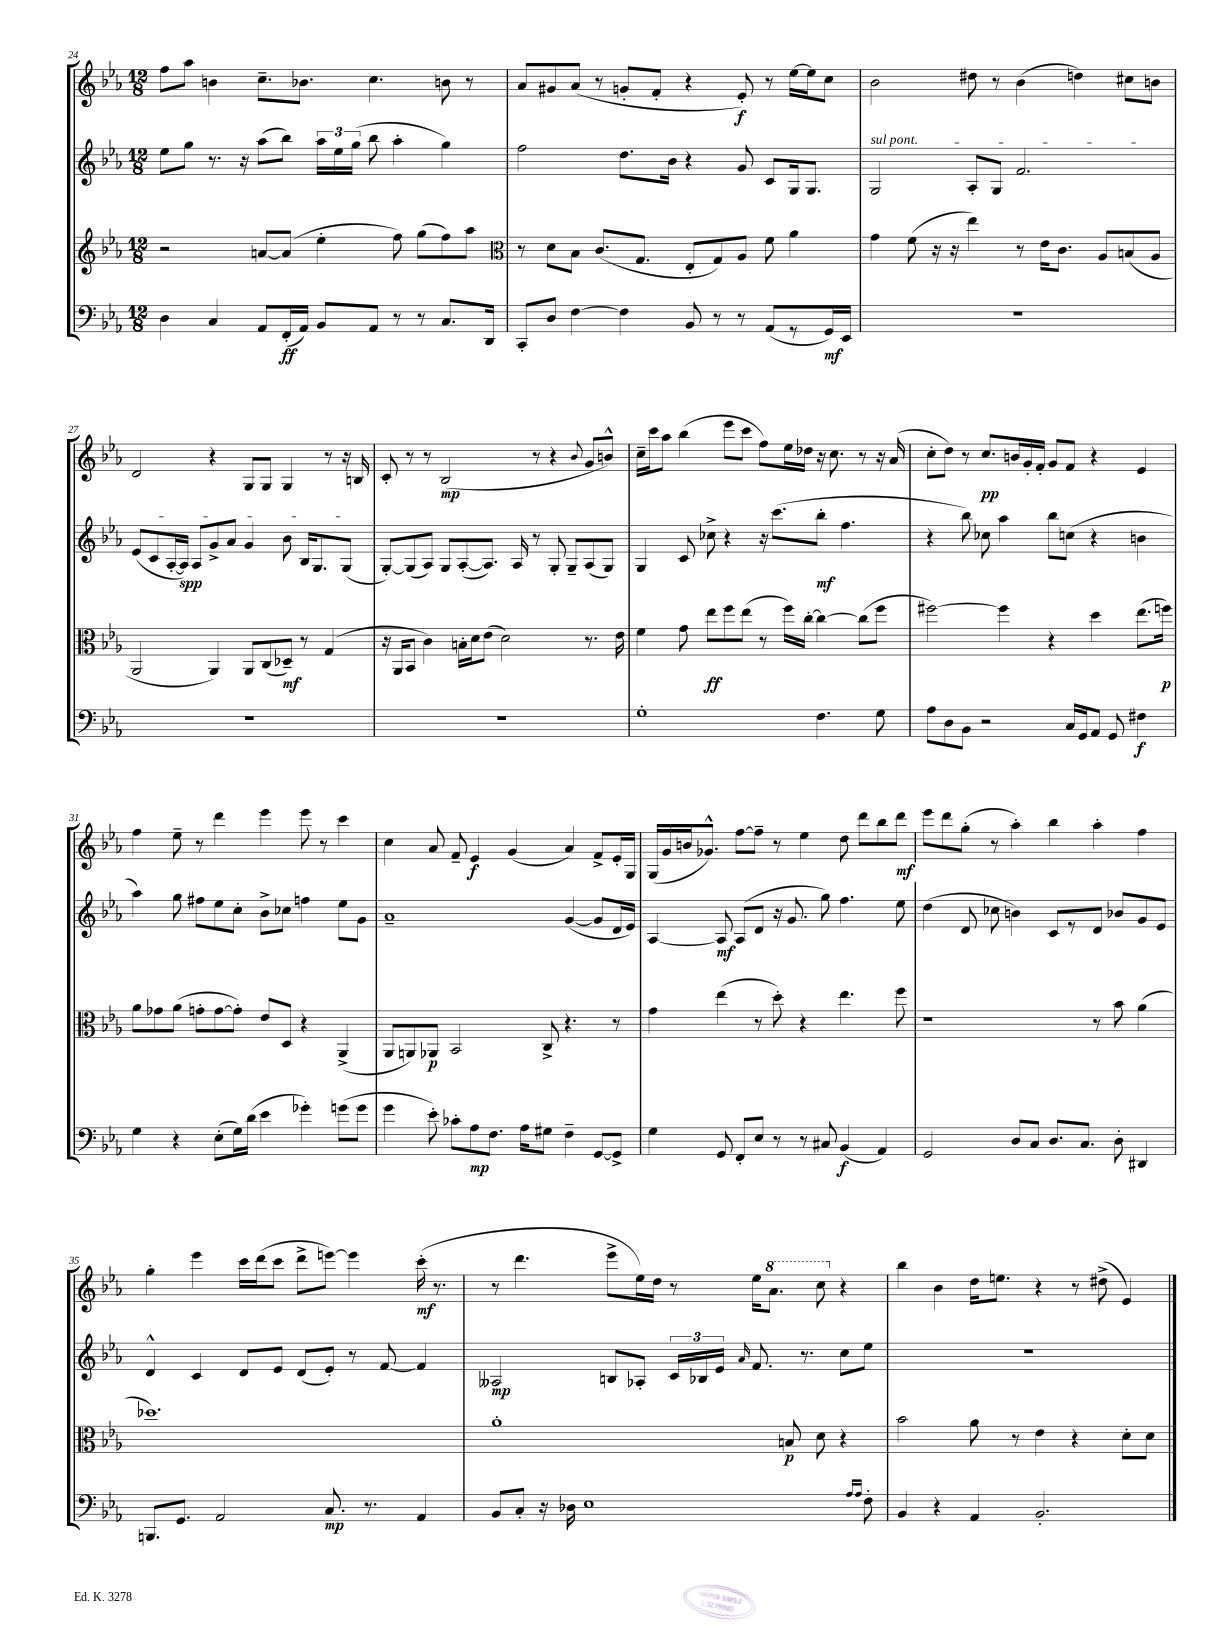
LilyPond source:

<<
\new StaffGroup <<
\new Staff = "s0" {
    \clef treble \key ees \major \numericTimeSignature \time 12/8
    \autoBeamOff f''8[ aes''8] b'4 c''8.[-- bes'8.] c''4. b'8 r8 |
    aes'8[ gis'8 aes'8]( r8 g'8[-. f'8]-. r4 ees'8-.\f) r8 ees''16[~ ees''16 c''8] |
    bes'2 dis''8 r8 bes'4( d''4) cis''8[ b'8] |
    d'2 r4 g8[ g8] g4 r8 r16 b16 |
    c'8-. r8 r8 bes2\mp( r8 r4 \appoggiatura { bes'8 } g'8[ b'8]-^) |
    c''16[-- c'''16 aes''8] bes''4( ees'''8[ c'''8] f''8[) ees''16 des''16] r16 c''8. r8 r16 aes'16( |
    c''8[-. d''8]) r8 c''8.[\pp b'16 g'16-. f'16]-. g'8[ f'8] r4 ees'4 |
    f''4 ees''8-- r8 d'''4 ees'''4 ees'''8 r8 c'''4 |
    c''4 aes'8 f'8-- ees'4\f g'4( aes'4) f'8[-> ees'16-. g16] |
    g16[( g'16 b'16 ges'8.]-^) f''8[~ f''8]-- r8 ees''4 d''8 d'''8[ bes''8 d'''8]\mf |
    ees'''8[ d'''8 g''8]-.( r8 aes''4-.) bes''4 aes''4-. f''4 |
    g''4-. ees'''4 c'''16[ d'''16( c'''8] d'''8[-> e'''8]~) e'''4 c'''16-.\mf( r8. |
    r8 d'''4. ees'''8[-> ees''16) d''16] r8 ees''16[ \ottava #1 aes''8.] c'''8 \ottava #0 r4 |
    bes''4 bes'4 d''16[ e''8.] r4 r8 dis''8->( ees'4) \bar "|." |
}
\new Staff = "s1" {
    \clef treble \key ees \major \numericTimeSignature \time 12/8
    \autoBeamOff ees''8[ g''8] r8. r16 aes''8[( bes''8]) \tuplet 3/2 { aes''16[ ees''16 g''16]( } bes''8 aes''4-. g''4) |
    f''2 d''8.[ bes'16] r4 g'8 c'8[ g16 g8.] |
    \once \override TextSpanner.bound-details.left.text = \markup { \italic "sul pont." } g2\startTextSpan aes8[-. g8] f'2. |
    ees'8[( c'8 aes16~-. aes16]\spp) aes8[ g'8-> aes'8] g'4 bes'8 bes16[ g8. g8]\stopTextSpan( |
    g8[~-.) g8( aes8]) g8[ aes8~-.( aes8.]) aes16 r8 g8-. g8[-- aes8( g8]) |
    g4 c'8 ces''8-> r4 r16 c'''8.[( bes''8]-.\mf f''4. |
    r4 bes''8) ces''8 aes''4 bes''8[ c''8]( r4 b'4 |
    aes''4) g''8 fis''8[ ees''8 c''8]-. bes'8[-> ces''8] f''4 ees''8[ g'8] |
    aes'1-- g'4~( g'8[ d'16 ees'16]) |
    aes4~ aes8\mf aes8[( d'8] r16 g'8. g''8) f''4. ees''8 |
    d''4( d'8 ces''8 b'4) c'8[ r8 d'8] bes'8[ g'8 ees'8] |
    d'4-^ c'4 d'8[ ees'8] d'8[( ees'8]-.) r8 f'8~ f'4 |
    aeses2\mp b8[ aes8]-. \tuplet 3/2 { c'16[ bes16 ees'16] } \grace { aes'16 } f'8. r8. c''8[ ees''8] |
    R1. \bar "|." |
}
\new Staff = "s2" {
    \clef treble \key ees \major \numericTimeSignature \time 12/8
    \autoBeamOff r2 a'8[~ a'8]( ees''4-. f''8) g''8[( f''8) aes''8] |
    \clef alto r8 d'8[ bes8] c'8.[( g8.] ees8[-. g8) aes8] f'8 aes'4 |
    g'4 f'8( r16 r16 ees''4) r8 ees'16[ c'8.] aes8[ b8( aes8] |
    aes,2 aes,4) aes,8[ c8( des8]--\mf) r8 g4( |
    r16 aes,16[ bes,8] c'4) b16[-. d'16 ees'8]( d'2) r8. ees'16 |
    f'4 g'8 ees''8[\ff f''8 ees''8]( r8 f''16[) c''16]~-. c''4~ c''8[( f''8] |
    fis''2~) fis''4 r4 d''4 ees''8.[( f''16]\p) |
    aes'8[ ges'8 aes'8]( g'8[-. g'8~ g'8]-.) ees'8[ d8] r4 aes,4->( |
    aes,8[ a,8) aes,8]\p bes,2 c8-> r4. r8 |
    g'4 ees''4( r8 d''8-.) r4 ees''4. f''8 |
    r1 r8 bes'8 aes'4( |
    des''1.) |
    aes'1-. b8\p d'8 r4 |
    bes'2 aes'8 r8 ees'4 r4 d'8[-. d'8] \bar "|." |
}
\new Staff = "s3" {
    \clef bass \key ees \major \numericTimeSignature \time 12/8
    \autoBeamOff d4 c4 aes,8[ f,16-.\ff( aes,16]) bes,8[ aes,8] r8 r8 c8.[ d,16] |
    c,8[-. d8] f4~ f4 bes,8 r8 r8 aes,8[( r8 g,16\mf) ees,16] |
    R1. |
    R1. |
    R1. |
    g1-. f4. g8 |
    aes8[ d8 bes,8] r2 c16[ g,16 aes,8] g,8 fis4\f |
    g4 r4 ees8[-.( g16) d'16]( ees'4 ges'4-.) g'8[( g'8] |
    g'4 ees'8-.) ces'8[-. aes8\mp f8.] aes16[ gis8] f4-- g,8[~ g,8]-> |
    g4 g,8 f,8[-. ees8] r8 r8 cis8 bes,4\f( aes,4) |
    g,2 d8[ c8] d8.[ c8.] d8-. dis,4 |
    b,,8.[ g,8.] aes,2 c8.\mp r8. aes,4 |
    bes,8[ c8]-. r16 des16 ees1 \grace { aes16[ aes16] } f8-. |
    bes,4 r4 aes,4 bes,2.-. \bar "|." |
}
>>
>>
\layout { \context { \Score currentBarNumber = #24 } }
